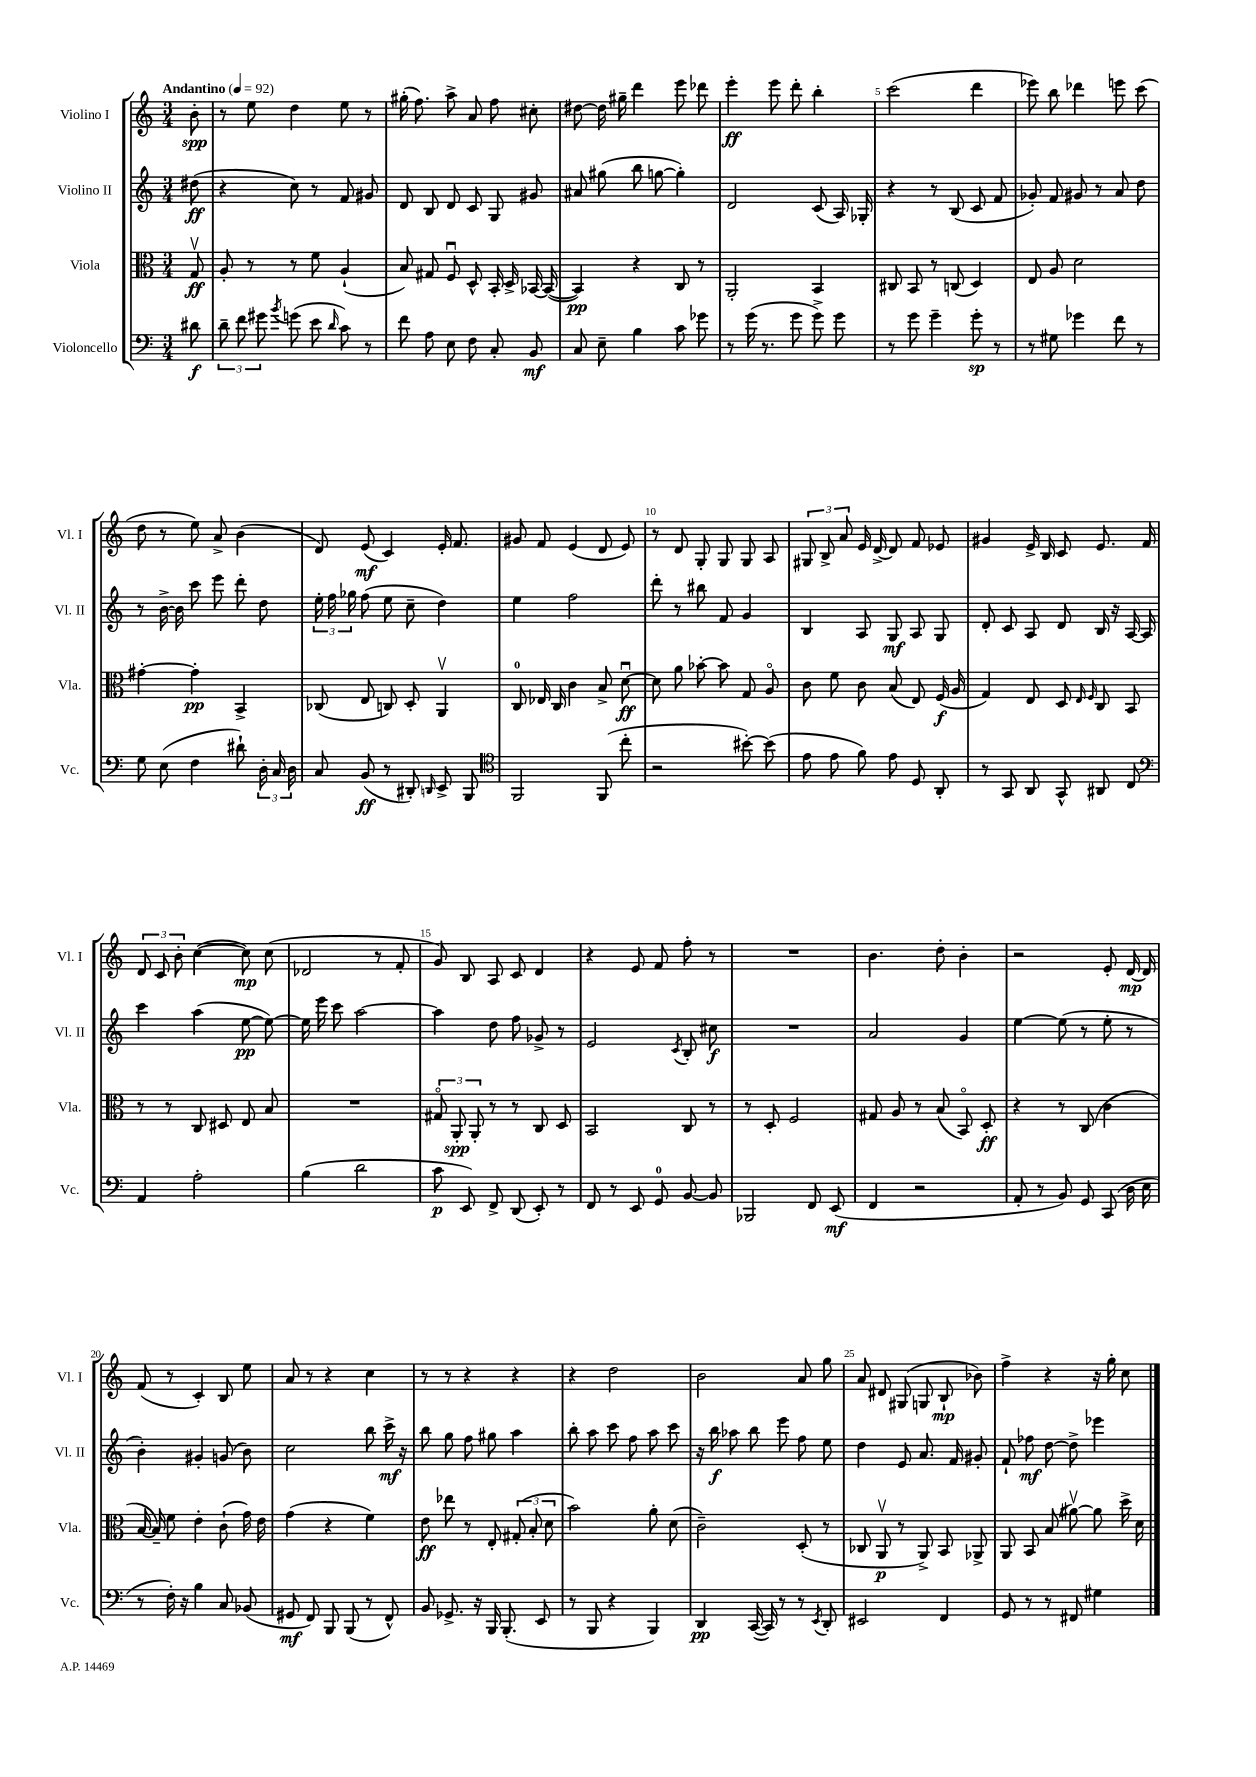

**kern	**dynam	**kern	**dynam	**kern	**dynam	**kern	**dynam
*part4	*part4	*part3	*part3	*part2	*part2	*part1	*part1
*staff4	*staff4	*staff3	*staff3	*staff2	*staff2	*staff1	*staff1
*I"Violoncello	*	*I"Viola	*	*I"Violino II	*	*I"Violino I	*
*I'Vc.	*	*I'Vla.	*	*I'Vl. II	*	*I'Vl. I	*
*clefF4	*	*clefC3	*	*clefG2	*	*clefG2	*
*k[]	*	*k[]	*	*k[]	*	*k[]	*
*M3/4	*	*M3/4	*	*M3/4	*	*M3/4	*
*MM92	*	*MM92	*	*MM92	*	*MM92	*
=	=	=	=	=	=	=	=
!	!	!	!	!	!	!LO:TX:a:B:t=Andantino	!
8d#X\	f	8Gv/	ff	(8dd#X\	ff	8b'\	spp
=1	=1	=1	=1	=1	=1	=1	=1
12d~\	.	8A'/	.	4r	.	8r	.
12f\	.	.	.	.	.	.	.
.	.	8r	.	.	.	8ee\	.
12g#X\	.	.	.	.	.	.	.
8qb/	.	.	.	.	.	.	.
(8gn\	.	8r	.	8cc\)	.	4dd\	.
8e\	.	8f\	.	8r	.	.	.
16qqd/	.	.	.	.	.	.	.
8c\)	.	(4A`/	.	8f/	.	8ee\	.
8r	.	.	.	8g#X/	.	8r	.
=2	=2	=2	=2	=2	=2	=2	=2
8f\	.	8B/)	.	8d/	.	(16gg#X'\	.
.	.	.	.	.	.	8.ff\)	.
8A\	.	8G#X/	.	8B/	.	.	.
8E\	.	8Fu/	.	8d/	.	8aa^\	.
8F\	.	8D^^/	.	8c/	.	8a/	.
8C'/	.	16BB'/	.	8G/	.	8ff\	.
.	.	16D^/	.	.	.	.	.
8BB/	mf	[16BB-X/	.	8g#X/	.	8cc#X'\	.
.	.	(16BB-/_	.	.	.	.	.
=3	=3	=3	=3	=3	=3	=3	=3
8C/	.	4BB-/])	pp	8a#X/	.	[8dd#X\	.
8E~\	.	.	.	(8gg#X\	.	16dd#\]	.
.	.	.	.	.	.	16gg#X~\	.
4B\	.	4r	.	8bb\	.	4ddd\	.
.	.	.	.	[8ggn\	.	.	.
8c\	.	8C/	.	4gg'\])	.	8eee\	.
8g-X\	.	8r	.	.	.	8ddd-X\	.
=4	=4	=4	=4	=4	=4	=4	=4
8r	.	2AA'/	.	2d/	.	4eee'\	ff
(16g\	.	.	.	.	.	.	.
8.r	.	.	.	.	.	.	.
.	.	.	.	.	.	8eee\	.
8g\	.	.	.	.	.	8ddd'\	.
8g^\)	.	4BB/	.	(8c/	.	4bb'\	.
8g\	.	.	.	16A/)	.	.	.
.	.	.	.	16G-X'/	.	.	.
=5	=5	=5	=5	=5	=5	=5	=5
8r	.	8C#X/	.	4r	.	(2ccc\	.
8g\	.	8BB/	.	.	.	.	.
4g~\	.	8r	.	8r	.	.	.
.	.	(8Cn/	.	(8B/	.	.	.
8g'\	sp	4D/)	.	8c/	.	4ddd\	.
8r	.	.	.	8f/	.	.	.
=6	=6	=6	=6	=6	=6	=6	=6
8r	.	8E/	.	8g-X'/)	.	8eee-X\)	.
8G#X\	.	8A/	.	8f/	.	8bb\	.
4g-X\	.	2d\	.	8g#X/	.	4ddd-X\	.
.	.	.	.	8r	.	.	.
8f\	.	.	.	8a/	.	8eeen\	.
8r	.	.	.	8dd\	.	(8ccc\	.
!!LO:LB:g=z
=7	=7	=7	=7	=7	=7	=7	=7
8G\	.	[4g#X'\	.	8r	.	8dd\	.
(8E\	.	.	.	[16b^\	.	8r	.
.	.	.	.	16b\]	.	.	.
4F\	.	4g#'\]	pp	8ccc\	.	8ee\)	.
.	.	.	.	8eee\	.	8a^/	.
8d#X`\)	.	4BB^/	.	8ddd'\	.	(4b\	.
24D'\	.	.	.	8dd\	.	.	.
24C/	.	.	.	.	.	.	.
24D\	.	.	.	.	.	.	.
=8	=8	=8	=8	=8	=8	=8	=8
8C/	.	(8C-X/	.	24ee'\	.	8d/)	.
.	.	.	.	24ff\	.	.	.
.	.	.	.	24gg-X\	.	.	.
(8BB/	ff	8E/	.	(8ff\	.	(8e/	mf
8r	.	8Cn/)	.	8ee\	.	4c/)	.
8DD#X'/)	.	8D'/	.	8cc~\	.	.	.
16qqDDn/	.	.	.	.	.	.	.
8EE^/	.	4AAv/	.	4dd\)	.	16e'/	.
.	.	.	.	.	.	8.f/	.
8BBB/	.	.	.	.	.	.	.
=9	=9	=9	=9	=9	=9	=9	=9
*clefC4	*	*	*	*	*	*	*
2FF/	.	8C/	.	4ee\	.	8g#X/	.
.	.	16E-X/	.	.	.	8f/	.
.	.	16C/	.	.	.	.	.
.	.	4c\	.	2ff\	.	(4e/	.
(8FF/	.	8B^/	.	.	.	8d/	.
8cc'\	.	[8du\	ff	.	.	8e/)	.
=10	=10	=10	=10	=10	=10	=10	=10
2r	.	8d\]	.	8ddd'\	.	8r	.
.	.	8a\	.	8r	.	8d/	.
.	.	[8b-X'\	.	8bb#X\	.	8G'/	.
.	.	8b-\]	.	8f/	.	8G/	.
[8b#X'\)	.	8G/	.	4g/	.	8G/	.
(8b#\]	.	8A/	.	.	.	8A/	.
=11	=11	=11	=11	=11	=11	=11	=11
8e\	.	8c\	.	4B/	.	12G#X/	.
.	.	.	.	.	.	12B^/	.
8e\	.	8f\	.	.	.	.	.
.	.	.	.	.	.	12a/	.
8f\)	.	8c\	.	8A/	.	16e/	.
.	.	.	.	.	.	[16d^/	.
8e\	.	(8B/	.	8G/	mf	8d/]	.
8D/	.	8E/)	.	8A/	.	8f/	.
8AA'/	.	(16F/	f	8G/	.	8e-X/	.
.	.	16A/	.	.	.	.	.
=12	=12	=12	=12	=12	=12	=12	=12
8r	.	4G/)	.	8d'/	.	4g#X/	.
8GG/	.	.	.	8c/	.	.	.
8AA/	.	8E/	.	8A/	.	16e^/	.
.	.	.	.	.	.	16B/	.
8GG^^/	.	8D/	.	8d/	.	8c/	.
.	.	16qqE/	.	.	.	.	.
.	.	16qqF/	.	.	.	.	.
8AA#X/	.	8C/	.	16B/	.	8.e/	.
.	.	.	.	16r	.	.	.
8C/	.	8BB/	.	[16A/	.	.	.
.	.	.	.	16A/]	.	16f/	.
!!LO:LB:g=z
=13	=13	=13	=13	=13	=13	=13	=13
*clefF4	*	*	*	*	*	*	*
4AA/	.	8r	.	4ccc\	.	12d/	.
.	.	.	.	.	.	12c/	.
.	.	8r	.	.	.	.	.
.	.	.	.	.	.	12b'\	.
2A'\	.	8C/	.	(4aa\	.	([4cc\	.
.	.	8D#X/	.	.	.	.	.
.	.	8E/	.	[8ee\	pp	8cc\])	mp
.	.	8B/	.	8ee\_)	.	(8cc\	.
=14	=14	=14	=14	=14	=14	=14	=14
(4B\	.	2.r	.	16ee\]	.	2d-X/	.
.	.	.	.	16eee\	.	.	.
.	.	.	.	8ccc\	.	.	.
2d\	.	.	.	[2aa\	.	.	.
.	.	.	.	.	.	8r	.
.	.	.	.	.	.	8f'/	.
=15	=15	=15	=15	=15	=15	=15	=15
8c\	p	12G#X/	.	4aa\]	.	8g/)	.
.	.	12AA'/	spp	.	.	.	.
8EE/)	.	.	.	.	.	8B/	.
.	.	12AA'/	.	.	.	.	.
8FF^/	.	8r	.	8dd\	.	8A/	.
(8DD/	.	8r	.	8ff\	.	8c/	.
8EE'/)	.	8C/	.	8g-X^/	.	4d/	.
8r	.	8D/	.	8r	.	.	.
=16	=16	=16	=16	=16	=16	=16	=16
8FF/	.	2BB/	.	2e/	.	4r	.
8r	.	.	.	.	.	.	.
8EE/	.	.	.	.	.	8e/	.
8GG/	.	.	.	.	.	8f/	.
.	.	.	.	8qc/	.	.	.
[8BB/	.	8C/	.	8B'/	.	8ff'\	.
8BB/]	.	8r	.	8cc#X\	f	8r	.
=17	=17	=17	=17	=17	=17	=17	=17
2BBB-X/	.	8r	.	2.r	.	2.r	.
.	.	8D'/	.	.	.	.	.
.	.	2F/	.	.	.	.	.
8FF/	.	.	.	.	.	.	.
(8EE/	mf	.	.	.	.	.	.
=18	=18	=18	=18	=18	=18	=18	=18
4FF/	.	8G#X/	.	2a/	.	4.b\	.
.	.	8A/	.	.	.	.	.
2r	.	8r	.	.	.	.	.
.	.	(8B/	.	.	.	8dd'\	.
.	.	8BB/)	.	4g/	.	4b'\	.
.	.	8D'/	ff	.	.	.	.
=19	=19	=19	=19	=19	=19	=19	=19
8AA'/	.	4r	.	[4ee\	.	2r	.
8r	.	.	.	.	.	.	.
8BB/)	.	8r	.	(8ee\]	.	.	.
8GG/	.	(8C/	.	8r	.	.	.
(8CC/	.	4c\	.	8ee'\	.	8e'/	.
16D\	.	.	.	8r	.	[16d/	mp
16E\	.	.	.	.	.	16d/]	.
!!LO:LB:g=z
=20	=20	=20	=20	=20	=20	=20	=20
8r	.	[16B/	.	4b'\)	.	(8f/	.
.	.	16B~/])	.	.	.	.	.
16F'\)	.	8f\	.	.	.	8r	.
16r	.	.	.	.	.	.	.
4B\	.	4e'\	.	4g#X'/	.	4c'/)	.
8C/	.	(8c`\	.	(8gn/	.	8B/	.
(8BB-X/	.	16g\)	.	8b\)	.	8ee\	.
.	.	16e\	.	.	.	.	.
=21	=21	=21	=21	=21	=21	=21	=21
8GG#X/	mf	(4g\	.	2cc\	.	8a/	.
8FF/)	.	.	.	.	.	8r	.
8BBB/	.	4r	.	.	.	4r	.
(8BBB/	.	.	.	.	.	.	.
8r	.	4f\)	.	8bb\	.	4cc\	.
8FF^^/)	.	.	.	16ccc^\	mf	.	.
.	.	.	.	16r	.	.	.
=22	=22	=22	=22	=22	=22	=22	=22
8BB/	.	8e\	ff	8bb\	.	8r	.
8.GG-X^/	.	8ee-X\	.	8gg\	.	8r	.
.	.	8r	.	8ff\	.	4r	.
16r	.	.	.	.	.	.	.
16BBB/	.	8E'/	.	8gg#X\	.	.	.
(8.BBB'/	.	.	.	.	.	.	.
.	.	(12G#X'/	.	4aa\	.	4r	.
.	.	12B'/	.	.	.	.	.
8EE/	.	.	.	.	.	.	.
.	.	12d\	.	.	.	.	.
=23	=23	=23	=23	=23	=23	=23	=23
8r	.	2b\)	.	8bb'\	.	4r	.
8BBB/	.	.	.	8aa\	.	.	.
4r	.	.	.	8ccc\	.	2dd\	.
.	.	.	.	8ff\	.	.	.
4BBB/)	.	8a'\	.	8aa\	.	.	.
.	.	(8d\	.	8ccc\	.	.	.
=24	=24	=24	=24	=24	=24	=24	=24
4DD/	pp	2c~\)	.	16r	.	2b\	.
.	.	.	.	16bb\	f	.	.
.	.	.	.	8aa-X\	.	.	.
([16CC/	.	.	.	8bb\	.	.	.
16CC/])	.	.	.	.	.	.	.
8r	.	.	.	8eee\	.	.	.
8r	.	(8D'/	.	8ff\	.	8a/	.
8qEE/	.	.	.	.	.	.	.
8DD'/	.	8r	.	8ee\	.	8gg\	.
=25	=25	=25	=25	=25	=25	=25	=25
2EE#X/	.	8C-X/	.	4dd\	.	8a/	.
.	.	8AAv/	p	.	.	8d#X/	.
.	.	8r	.	8e/	.	(8G#X/	.
.	.	8AA^/)	.	8.a/	.	8Gn/	.
4FF/	.	8BB/	.	.	.	8B`/	mp
.	.	.	.	16f/	.	.	.
.	.	8AA-X^/	.	8g#X'/	.	8b-X\)	.
=26	=26	=26	=26	=26	=26	=26	=26
8GG/	.	8AA/	.	8f`/	.	4ff^\	.
8r	.	8BB/	.	8ff-X\	mf	.	.
8r	.	(8B/	.	[8dd\	.	4r	.
8FF#X/	.	[8a#Xv\)	.	8dd^\]	.	.	.
4G#X\	.	8a#\]	.	4eee-X\	.	16r	.
.	.	.	.	.	.	16gg'\	.
.	.	16dd^\	.	.	.	8cc\	.
.	.	16d\	.	.	.	.	.
==	==	==	==	==	==	==	==
*-	*-	*-	*-	*-	*-	*-	*-
